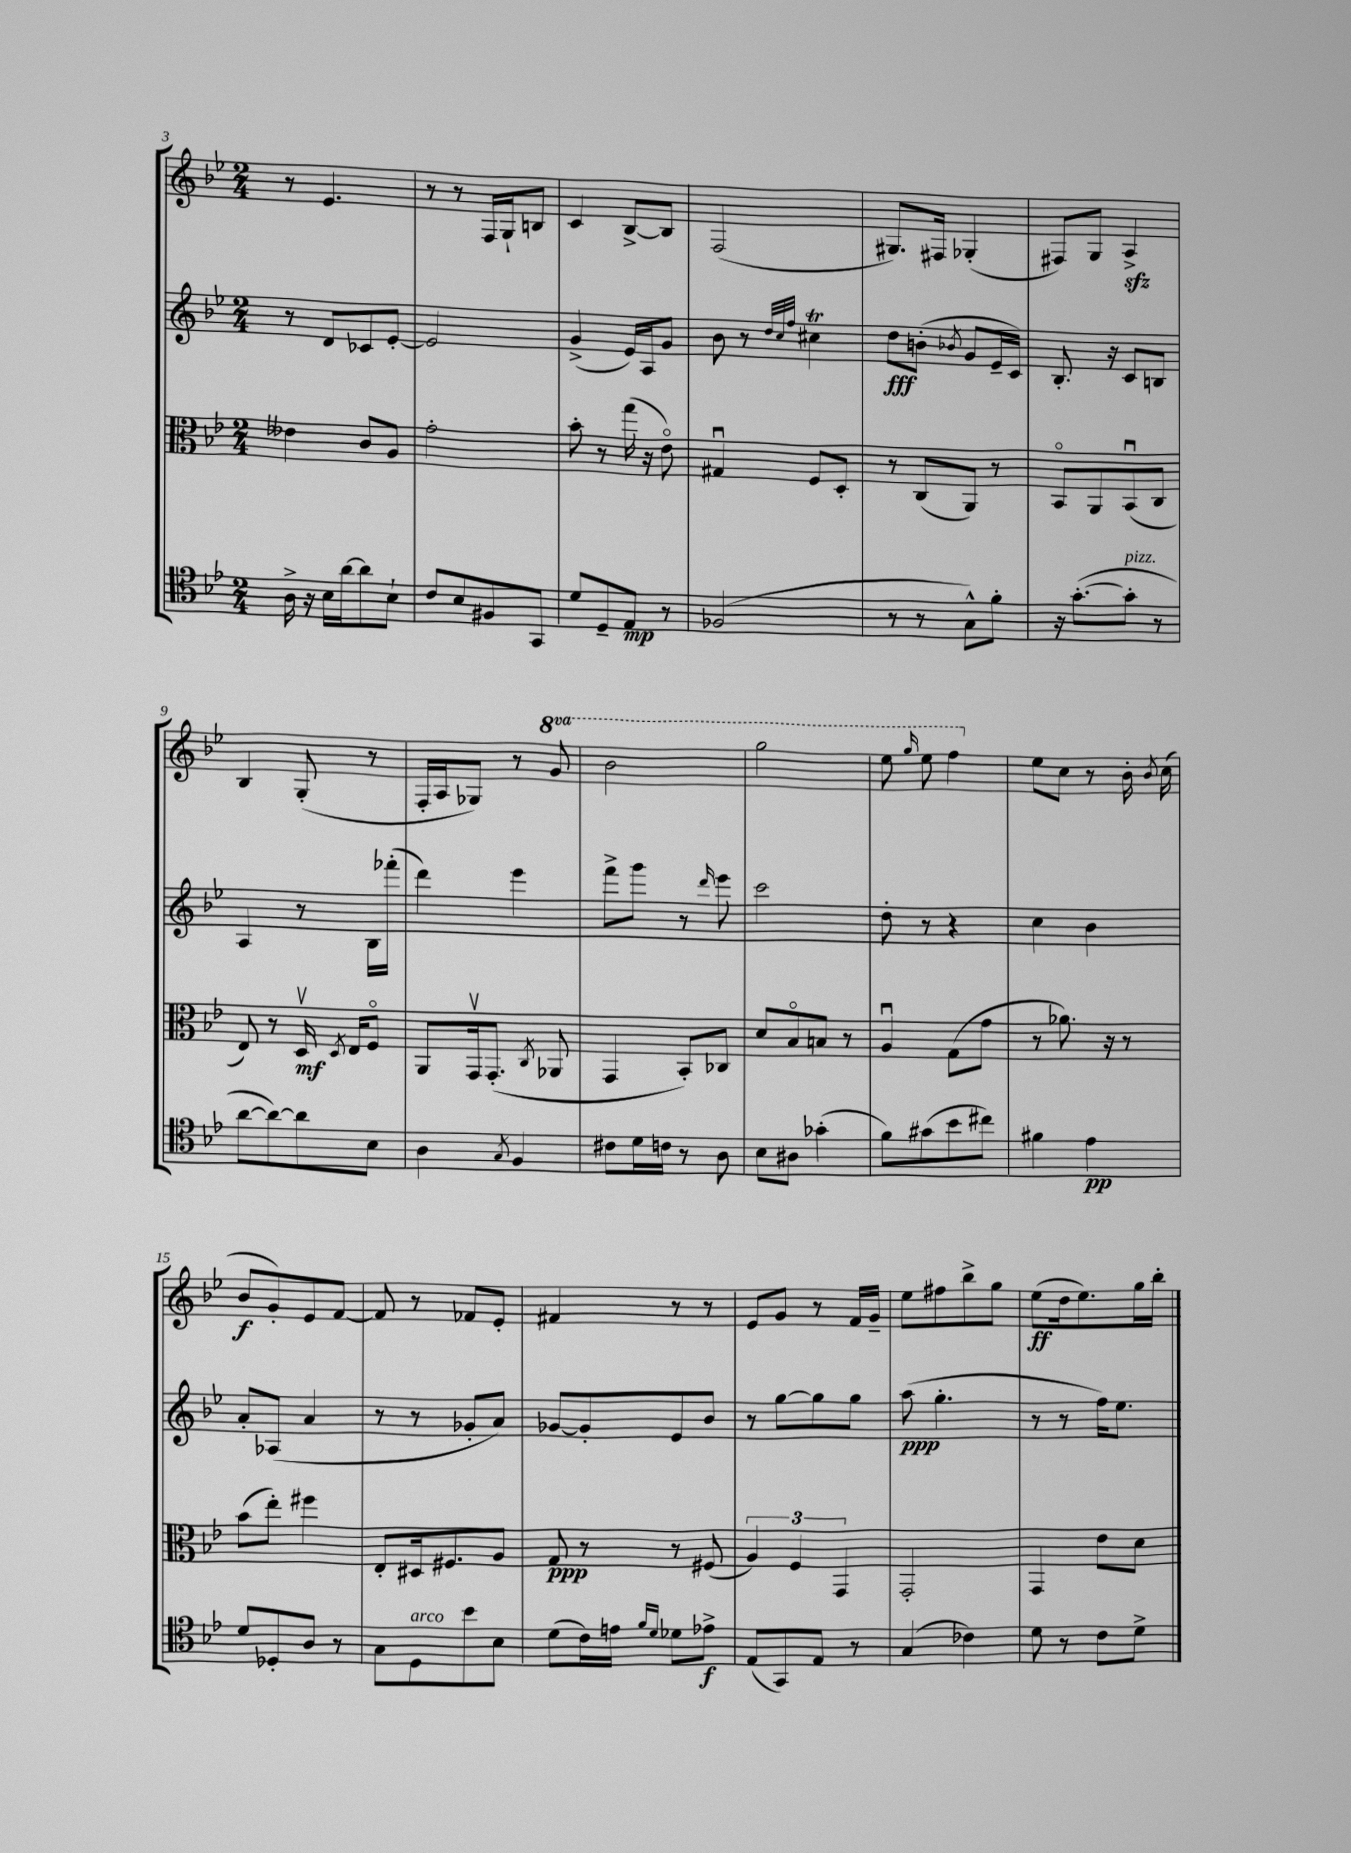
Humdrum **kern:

**kern	**dynam	**kern	**dynam	**kern	**dynam	**kern	**dynam
*part4	*part4	*part3	*part3	*part2	*part2	*part1	*part1
*staff4	*staff4	*staff3	*staff3	*staff2	*staff2	*staff1	*staff1
*clefC4	*	*clefC3	*	*clefG2	*	*clefG2	*
*k[b-e-]	*	*k[b-e-]	*	*k[b-e-]	*	*k[b-e-]	*
*M2/4	*	*M2/4	*	*M2/4	*	*M2/4	*
=3	=3	=3	=3	=3	=3	=3	=3
16A^\	.	4e--X\	.	8r	.	8r	.
16r	.	.	.	.	.	.	.
16B-\LL	.	.	.	8d/L	.	4.e-/	.
[16a\J	.	.	.	.	.	.	.
8a\]	.	8c/L	.	8c-X/	.	.	.
8B-`\J	.	8A/J	.	[8e-'/J	.	.	.
=4	=4	=4	=4	=4	=4	=4	=4
8c/L	.	2g'\	.	2e-/]	.	8r	.
8B-/	.	.	.	.	.	8r	.
8F#X/	.	.	.	.	.	16F/LL	.
.	.	.	.	.	.	16G`/J	.
8GG/J	.	.	.	.	.	8Bn/J	.
=5	=5	=5	=5	=5	=5	=5	=5
8d/L	.	8b-'\	.	(4g^/	.	4c/	.
8D~/	.	8r	.	.	.	.	.
8E-/J	mp	(16gg\	.	16e-/LL)	.	[8B-^/L	.
.	.	16r	.	16A/J	.	.	.
8r	.	8e-\)	.	8g/J	.	8B-/J]	.
=6	=6	=6	=6	=6	=6	=6	=6
(2F-X/	.	4G#Xu/	.	8b-\	.	(2F/	.
.	.	.	.	8r	.	.	.
.	.	.	.	32qqdd/LLL	.	.	.
.	.	.	.	32qqcc/	.	.	.
.	.	.	.	32qqff/JJJ	.	.	.
.	.	8F/L	.	4cc#Xt\	.	.	.
.	.	8D'/J	.	.	.	.	.
=7	=7	=7	=7	=7	=7	=7	=7
8r	.	8r	.	8dd\L	fff	8.G#X/L)	.
8r	.	(8C/L	.	(8bn'\J	.	.	.
.	.	.	.	.	.	16F#X/Jk	.
.	.	.	.	8qb-X/	.	.	.
8G^^\L)	.	8AA/J)	.	8g/L	.	(4G-X'/	.
8f'\J	.	8r	.	16e-~/L	.	.	.
.	.	.	.	16c/JJ)	.	.	.
=8	=8	=8	=8	=8	=8	=8	=8
16r	.	8BB-/L	.	8.B-'/	.	8F#X/L)	.
([8.g'\L	.	.	.	.	.	.	.
.	.	8AA/	.	.	.	8G/J	.
.	.	.	.	16r	.	.	.
!LO:TX:a:i:t=pizz.	!	!	!	!	!	!	!
8g'\J]	.	(8BB-u/	.	8c/L	.	4Azz^/	.
8r	.	8C/J	.	8Bn/J	.	.	.
!!LO:LB:g=z
=9	=9	=9	=9	=9	=9	=9	=9
[8a\L	.	8E-/)	.	4A/	.	4B-/	.
8a\_)	.	8r	.	.	.	.	.
8a\]	.	16Dv/	mf	8r	.	(8G'/	.
.	.	8qD/	.	.	.	.	.
.	.	16E-/KL	.	.	.	.	.
8B-\J	.	8F/J	.	16B-\LL	.	8r	.
.	.	.	.	(16fff-X'\JJ	.	.	.
=10	=10	=10	=10	=10	=10	=10	=10
4A\	.	8AA/L	.	4ddd\)	.	16F'/LL	.
.	.	.	.	.	.	16A/J	.
.	.	16GGv/k	.	.	.	8G-X/J)	.
.	.	(8.GG'/J	.	.	.	.	.
8qG/	.	.	.	.	.	.	.
4F/	.	.	.	4eee-\	.	8r	.
.	.	8qC/	.	.	.	.	.
*	*	*	*	*	*	*8va	*
.	.	8AA-X/	.	.	.	8gg/	.
=11	=11	=11	=11	=11	=11	=11	=11
8c#X\L	.	4GG/	.	8fff^\L	.	2bb-\	.
16d\L	.	.	.	8ggg\J	.	.	.
16cn\JJ	.	.	.	.	.	.	.
8r	.	8BB-'/L)	.	8r	.	.	.
.	.	.	.	16qqddd/	.	.	.
8A\	.	8C-X/J	.	8eee-\	.	.	.
=12	=12	=12	=12	=12	=12	=12	=12
8B-\L	.	8d/L	.	2ccc\	.	2ggg\	.
8A#X\J	.	8B-/	.	.	.	.	.
(4g-X'\	.	8Bn/J	.	.	.	.	.
.	.	8r	.	.	.	.	.
=13	=13	=13	=13	=13	=13	=13	=13
8f\L)	.	4Au/	.	8dd'\	.	8eee-\	.
.	.	.	.	.	.	16qqggg/	.
(8g#X\	.	.	.	8r	.	8eee-\	.
8b-\	.	(8G\L	.	4r	.	4fff\	.
8cc#X\J)	.	8g\J	.	.	.	.	.
=14	=14	=14	=14	=14	=14	=14	=14
*	*	*	*	*	*	*X8va	*
4f#X\	.	8r	.	4cc\	.	8ee-\L	.
.	.	8.a-X\)	.	.	.	8cc\J	.
4e-\	pp	.	.	4b-\	.	8r	.
.	.	16r	.	.	.	.	.
.	.	8r	.	.	.	16b-'\	.
.	.	.	.	.	.	8qb-/	.
.	.	.	.	.	.	(16cc\	.
!!LO:LB:g=z
=15	=15	=15	=15	=15	=15	=15	=15
8d/L	.	(8b-\L	.	8a'/L	.	8b-/L	f
8D-X'/	.	8ee-'\J)	.	(8A-X/J	.	8g'/)	.
8A/J	.	4ff#X\	.	4a/	.	8e-/	.
8r	.	.	.	.	.	[8f/J	.
=16	=16	=16	=16	=16	=16	=16	=16
8G\L	.	8E-'/L	.	8r	.	8f/]	.
!LO:TX:a:i:t=arco	!	!	!	!	!	!	!
8D\	.	16D#X/k	.	8r	.	8r	.
.	.	8.F#X/	.	.	.	.	.
8b-\	.	.	.	8g-X'/L	.	8f-X/L	.
8B-\J	.	8A/J	.	8a/J)	.	8e-'/J	.
=17	=17	=17	=17	=17	=17	=17	=17
(8d\L	.	8G/	ppp	[8g-X/L	.	4f#X/	.
16c\L)	.	8r	.	8g-'/]	.	.	.
16en\JJ	.	.	.	.	.	.	.
16qqf/LL	.	.	.	.	.	.	.
16qqd/JJ	.	.	.	.	.	.	.
8d-X\L	.	8r	.	8e-/	.	8r	.
8e-X^\J	f	(8F#X/	.	8b-/J	.	8r	.
=18	=18	=18	=18	=18	=18	=18	=18
(8E-/L	.	6A/)	.	8r	.	8e-/L	.
8GG/)	.	.	.	[8gg\L	.	8g/J	.
.	.	6F/	.	.	.	.	.
8E-/J	.	.	.	8gg\]	.	8r	.
.	.	6GG/	.	.	.	.	.
8r	.	.	.	8gg\J	.	16f/LL	.
.	.	.	.	.	.	16g~/JJ	.
=19	=19	=19	=19	=19	=19	=19	=19
(4G/	.	2GG'/	.	(8aa\	ppp	8ee-\L	.
.	.	.	.	4.gg'\	.	8ff#X\	.
4c-X\)	.	.	.	.	.	8bb-^\	.
.	.	.	.	.	.	8gg\J	.
=20	=20	=20	=20	=20	=20	=20	=20
8d\	.	4GG/	.	8r	.	(8ee-\L	ff
8r	.	.	.	8r	.	16dd\k	.
.	.	.	.	.	.	8.ee-\)	.
8c\L	.	8e-\L	.	16ff\KL)	.	.	.
.	.	.	.	8.ee-\J	.	.	.
8d^\J	.	8d\J	.	.	.	16gg\L	.
.	.	.	.	.	.	16bb-'\JJ	.
==	==	==	==	==	==	==	==
*-	*-	*-	*-	*-	*-	*-	*-
